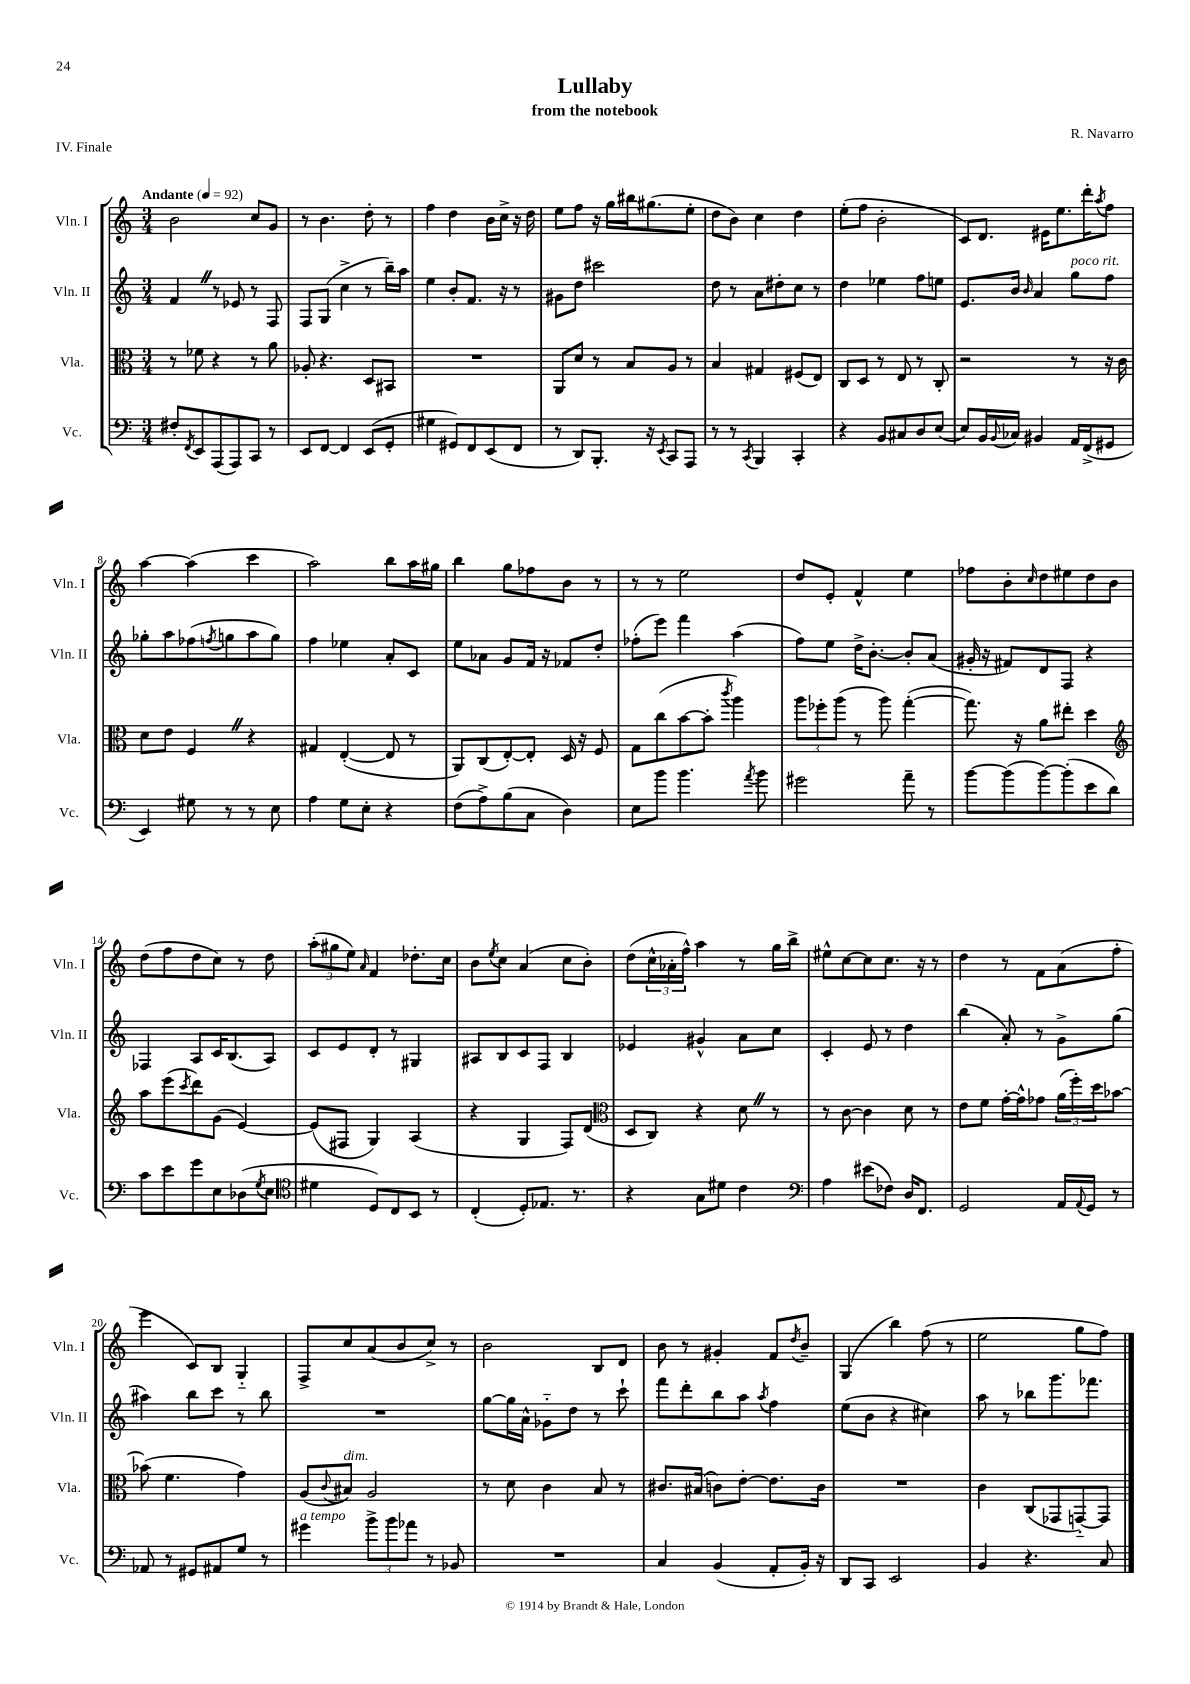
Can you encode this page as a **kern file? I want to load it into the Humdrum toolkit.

**kern	**kern	**kern	**kern
*part4	*part3	*part2	*part1
*staff4	*staff3	*staff2	*staff1
*I"Vc.	*I"Vla.	*I"Vln. II	*I"Vln. I
*I'Vc.	*I'Vla.	*I'Vln. II	*I'Vln. I
*clefF4	*clefC3	*clefG2	*clefG2
*k[]	*k[]	*k[]	*k[]
*M3/4	*M3/4	*M3/4	*M3/4
*MM92	*MM92	*MM92	*MM92
=1	=1	=1	=1
!	!	!	!LO:TX:a:B:t=Andante
8F#X'/L	8r	4fZ/	2b\
8qFF/	.	.	.
8EE/	8f-X\	.	.
(8AAA/	4r	8r	.
8AAA/)	.	8e-X/	.
8CC/J	8r	8r	8cc/L
8r	8a\	8F/	8g/J
=2	=2	=2	=2
8EE/L	8A-X'/	8F/L	8r
[8FF/J	4.r	(8G/J	4.b\
4FF/]	.	4cc^\	.
(8EE/L	8D/L	8r	8dd'\
8GG'/J	8BB#X/J	16bb~\LL)	8r
.	.	16aa\JJ	.
=3	=3	=3	=3
4G#X\	2.r	4ee\	4ff\
8GG#X/L)	.	8b'/L	4dd\
8FF/	.	8.f/J	.
(8EE/	.	.	16b\LL
.	.	16r	16cc^\JJ
8FF/J	.	8r	16r
.	.	.	16dd\
=4	=4	=4	=4
8r	8AA/L	8g#X\L	8ee\L
8DD/L)	8d/J	8dd\J	8ff\J
8.BBB'/J	8r	2ccc#X\	16r
.	.	.	16gg\LL
.	8B/L	.	16bb#X\J
16r	.	.	(8.gg#X\
8qEE/	.	.	.
8CC/L	8A/J	.	.
8AAA/J	8r	.	8ee'\J
=5	=5	=5	=5
8r	4B/	8dd\	8dd\L
8r	.	8r	8b\J)
8qCC/	.	.	.
4BBB/	4G#X/	8a\L	4cc\
.	.	8dd#X'\	.
4CC'/	(8F#X/L	8cc\J	4dd\
.	8E/J)	8r	.
=6	=6	=6	=6
4r	8C/L	4dd\	(8ee'\L
.	8D/J	.	8ff\J
8BB/L	8r	4ee-X\	2b'\
8C#X/	8E/	.	.
8D/	8r	8ff\L	.
(8E/J	8C'/	8een\J	.
=7	=7	=7	=7
8E/L)	2r	8.e/L	8c/L)
16BB/L	.	.	8.d/J
8qqBB/	.	.	.
16C-X/JJ	.	16b/Jk	.
.	.	16qqb/	.
4BB#X/	.	4a/	.
.	.	.	16e#X\KL
.	.	.	8.ee\
!	!	!LO:TX:a:i:t=poco rit.	!
16AA/LL	8r	8gg\L	.
(16FF^/J	.	.	16ddd'\K
.	.	.	8qaa/
8GG#X/J	16r	8ff\J	8ff\J
.	16c\	.	.
!!LO:LB:g=z
=8	=8	=8	=8
4EE/)	8d\L	8gg-X'\L	[4aa\
.	8e\J	8aa\	.
8G#X\	4FZ/	(8ff-X\	(4aa\]
.	.	8qffn/	.
8r	.	8ggn\	.
8r	4r	8aa\	4ccc\
8E\	.	8gg\J)	.
=9	=9	=9	=9
4A\	4G#X/	4ff\	2aa\)
8G\L	([4E'/	4ee-X\	.
8E'\J	.	.	.
4r	8E/]	8a'/L	8bb\L
.	8r	8c/J	16aa\L
.	.	.	16gg#X\JJ
=10	=10	=10	=10
(8F\L	8AA/L)	8ee\L	4bb\
8A^\)	(8C/	8a-X\J	.
(8B\	[8E'/)	8g/L	8gg\L
8C\J	8E'/J]	16f/Jk	8ff-X\
.	.	16r	.
4D\)	16D/	8f-X/L	8b\J
.	16r	.	.
.	8F/	8dd'/J	8r
=11	=11	=11	=11
8E\L	8G\L	(8ff-X'\L	8r
8b\J	(8cc\	8eee\J)	8r
4.b\	[8b\	4fff\	2ee\
.	8b'\J]	.	.
.	8qccc/	.	.
.	4aa\)	(4aa\	.
8qa/	.	.	.
8b\	.	.	.
=12	=12	=12	=12
2g#X\	12aa\L	8ff\L)	8dd/L
.	12ff-X'\	.	.
.	.	8ee\J	8e'/J
.	(12aa\J	.	.
.	8r	16dd^\KL	4f^^/
.	.	[8.b'\J	.
.	8aa\)	.	.
8a~\	([4gg'\	8b'/L]	4ee\
8r	.	(8a/J	.
=13	=13	=13	=13
[8b\L	8.gg\])	16g#X'/	8ff-X\L
.	.	16r	.
(8b\]	.	8f#X/L)	8b'\
.	16r	.	.
.	.	.	16qqcc/
[8b\)	8a\L	8d/	8dd\
(8b'\]	8ee#X'\J	8F/J	8ee#X\
8e\	4dd\	4r	8dd\
8d\J)	.	.	8b\J
!!LO:LB:g=z
=14	=14	=14	=14
*	*clefG2	*	*
8c\L	8aa\L	4F-X/	(8dd\L
8e\	(8eee\	.	8ff\
.	8qccc/	.	.
8g\	8ddd\)	8A/L	8dd\
8E\	(8g\J	16c/K	8cc\J)
.	.	(8.B/	.
(8D-X\	[4e/)	.	8r
8qG/	.	.	.
8E\J	.	8A/J)	8dd\
=15	=15	=15	=15
*clefC4	*	*	*
4d#X\	(8e/L]	8c/L	(12aa'\L
.	.	.	12gg#X\
.	8F#X/J	8e/	.
.	.	.	12ee\J)
.	.	.	16qqa/
8D/L)	4G/)	8d'/J	4f/
8C/	.	8r	.
8BB/J	(4A/	4G#X/	8.dd-X'\L
8r	.	.	.
.	.	.	16cc\Jk
=16	=16	=16	=16
(4C'/	4r	8A#X/L	8b\L
.	.	.	8qee/
.	.	8B/	8cc\J
8D'/L)	4G/	8c/	(4a/
8.E-X/J	.	8F/J	.
.	8F/L)	4B/	8cc\L
8.r	.	.	.
.	(8d/J	.	8b'\J)
=17	=17	=17	=17
*	*clefC3	*	*
4r	8D/L	4e-X/	(8dd\L
.	8C/J)	.	24cc^^\L
.	.	.	24a-X'\
.	.	.	24ff^^\JJ)
8G\L	4r	4g#X^^/	4aa\
8d#X\J	.	.	.
4c\	8dZ\	8a\L	8r
.	8r	8cc\J	16gg\LL
.	.	.	16bb^\JJ
=18	=18	=18	=18
*clefF4	*	*	*
4A\	8r	4c'/	8ee#X^^\L
.	[8c\	.	[8cc\
(8e#X\L	4c\]	8e/	8cc\]
8F-X\J)	.	8r	8.cc\J
16D/KL	8d\	4dd\	.
8.FF/J	.	.	16r
.	8r	.	8r
=19	=19	=19	=19
2GG/	8e\L	(4bb\	4dd\
.	8f\J	.	.
.	[16g'\LL	8a'/)	8r
.	16g^^\J]	.	.
.	8g-X\J	8r	8f\L
16AA/LL	(24a\LL	8g^\L	(8a\
.	24ff'\)	.	.
8qqAA/	.	.	.
16GG/JJ	.	.	.
.	24dd\J	.	.
8r	[8b-X\J	(8gg\J	8ff'\J
!!LO:LB:g=z
=20	=20	=20	=20
8AA-X/	(8b-X\]	4aa#X\)	4eee\
8r	4.f\	.	.
8GG#X/L	.	8bb\L	8c/L)
8AA#X/	.	8ccc\J	8B/J
8G/J	4g\)	8r	4G/
8r	.	8bb\	.
=21	=21	=21	=21
!LO:TX:a:i:t=a tempo	!	!	!
4g#X\	(8A/L	2.r	8F^/L
.	8qqc/	.	.
!	!LO:TX:a:i:t=dim.	!	!
.	8B#X/J)	.	8cc/
12b^\L	2A/	.	(8a/
12b\	.	.	.
.	.	.	8b/
12a-X\J	.	.	.
8r	.	.	8cc^/J)
8BB-X/	.	.	8r
=22	=22	=22	=22
2.r	8r	[8gg\L	2b\
.	8d\	16gg\L]	.
.	.	16a^^\JJ	.
.	4c\	8g-X\L	.
.	.	8dd\J	.
.	8B/	8r	8B/L
.	8r	8ccc`\	8d/J
=23	=23	=23	=23
4C/	8.c#X/L	8fff\L	8b\
.	.	8ddd'\	8r
.	(16B#X/Jk	.	.
(4BB/	8cn\L)	8bb\	4g#X'/
.	[8e'\J	8aa\J	.
.	.	8qaa/	.
8AA'/L	8.e\L]	4ff\	8f/L
.	.	.	8qdd/
16BB'/Jk)	.	.	8b~/J
16r	16c\Jk	.	.
=24	=24	=24	=24
8DD/L	2.r	(8ee\L	(4G/
8CC/J	.	8b\J	.
2EE/	.	4r	4bb\)
.	.	4cc#X\)	(8ff\
.	.	.	8r
=25	=25	=25	=25
4BB/	4c\	8aa\	2ee\
.	.	8r	.
4.r	(8C/L	8bb-X\L	.
.	8GG-X/	8.ggg\	.
.	[8GGn/)	.	8gg\L
.	.	8.fff-X\J	.
8C/	8GG/J]	.	8ff\J)
==	==	==	==
*-	*-	*-	*-
